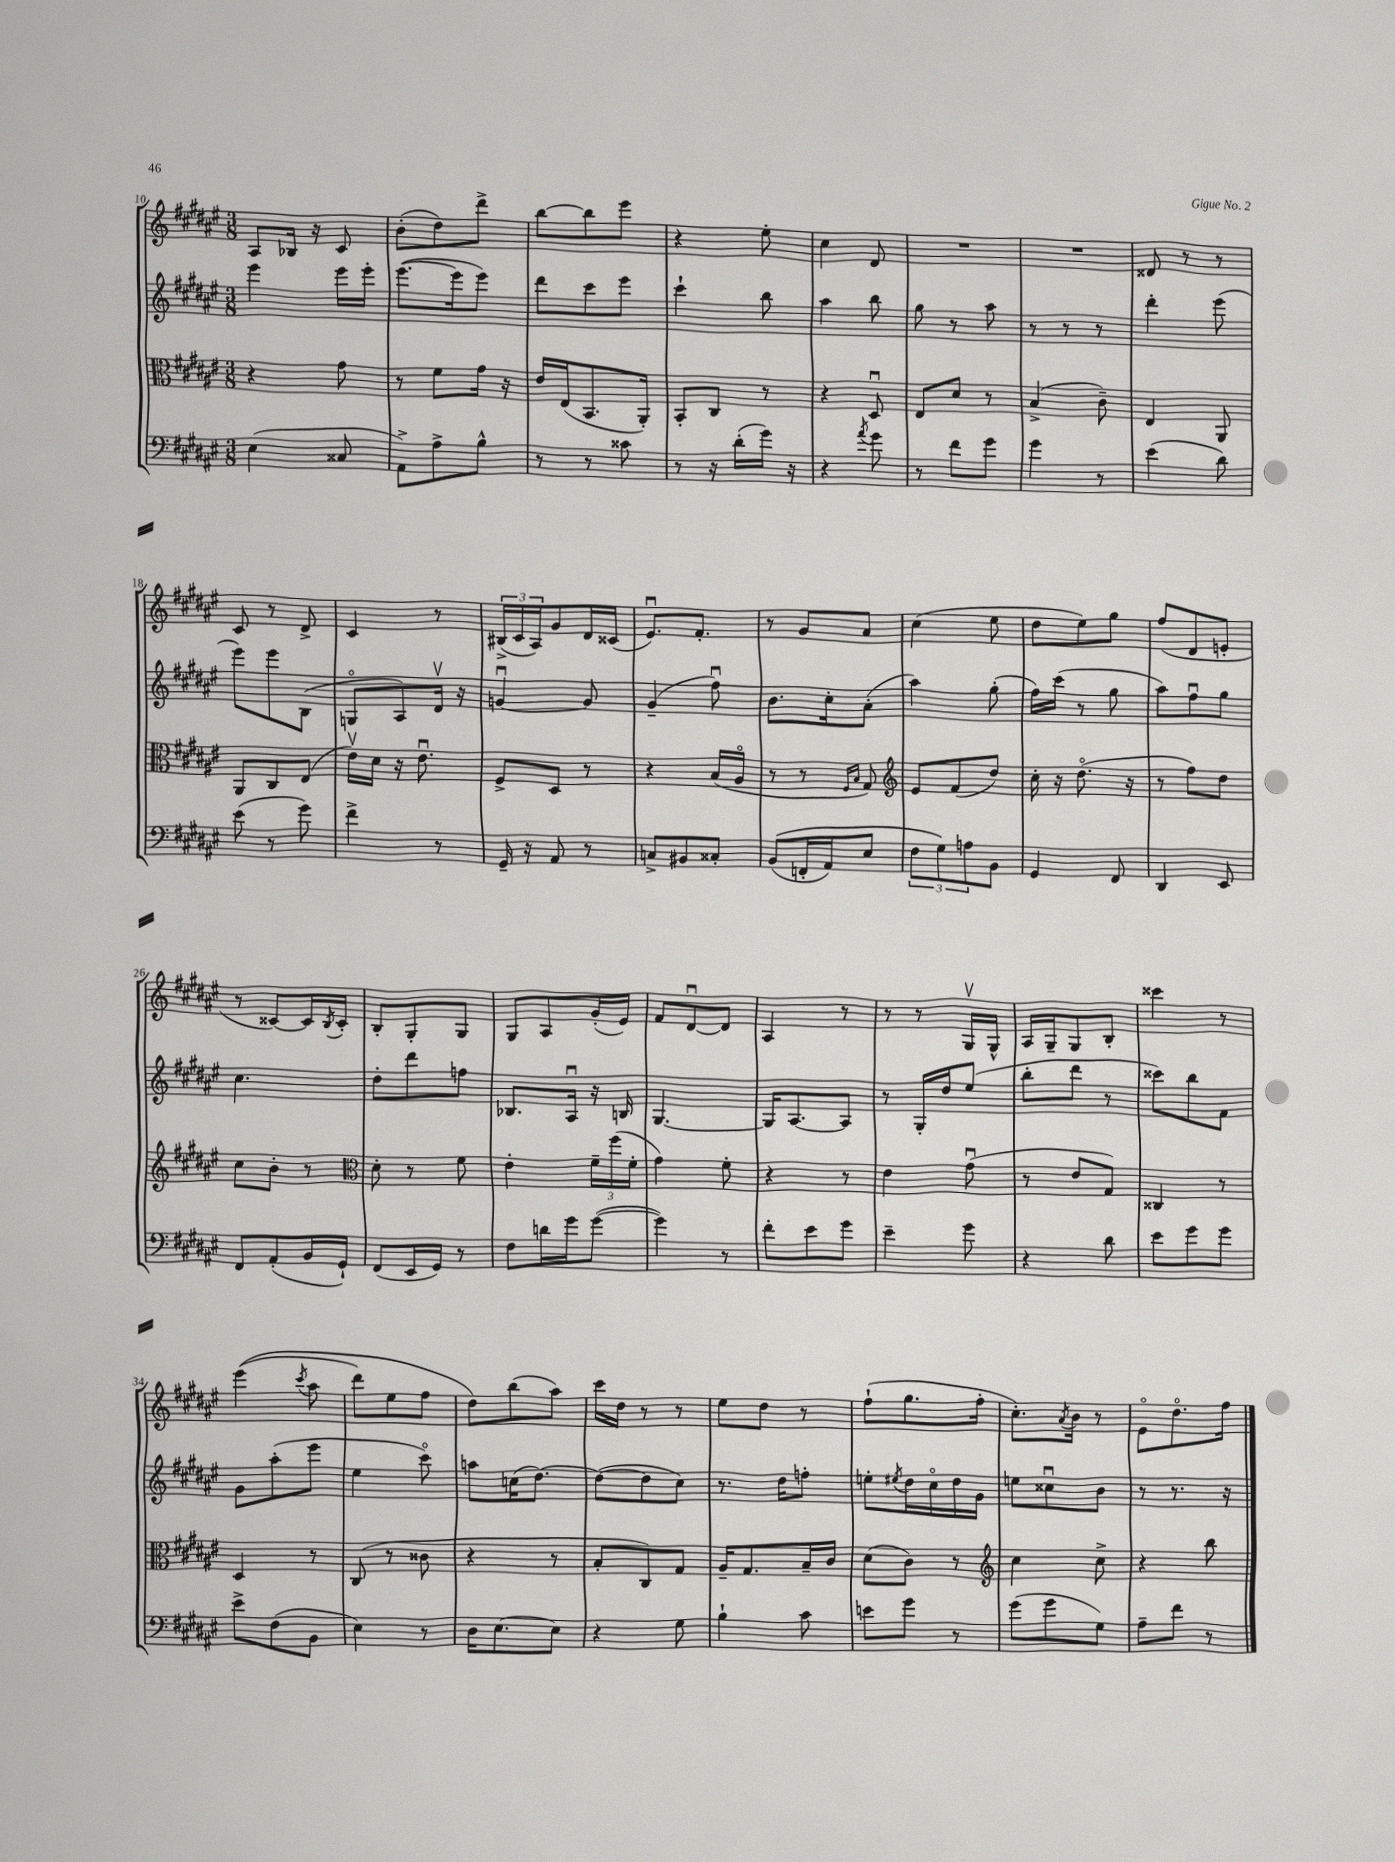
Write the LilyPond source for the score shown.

<<
\new StaffGroup <<
\new Staff = "s0" {
    \clef treble \key fis \major \numericTimeSignature \time 3/8
    ais8 bes16 r16 cis'8 |
    b'8-.( dis''8) dis'''8-> |
    b''8~ b''8 eis'''8 |
    r4 eis''8-. |
    cis''4 dis'8 |
    R4. |
    R4. |
    disis'8 r8 r8 |
    cis'8 r8 dis'8-> |
    cis'4 r8 |
    \tuplet 3/2 { bis16->( cis'16 ais16) } gis'8 dis'16 cisis'16( |
    eis'8.\downbow) fis'8.-. |
    r8 gis'8 ais'8 |
    cis''4( eis''8 |
    dis''8 eis''8) gis''8 |
    fis''8( dis'8 e'8-. |
    r8 cisis'8~) cisis'16 \acciaccatura { b8 } cisis'16-. |
    b8-. gis8-. gis8 |
    gis8 ais8 gis'16-.( eis'16) |
    fis'8 dis'8~\downbow dis'8 |
    ais4 r8 |
    r8 r8 gis16\upbow gis16-^ |
    ais16 gis16-- gis8 b8-. |
    cisis'''4 r8 |
    eis'''4(\( \acciaccatura { cis'''8 } ais''8 |
    dis'''8) eis''8 fis''8 |
    dis''8\) b''8( ais''8) |
    cis'''16 dis''16 r8 r8 |
    eis''8 dis''8 r8 |
    fis''8-!( gis''8. fis''16-. |
    cis''8.-.) \acciaccatura { ais'8 } b'16 r8 |
    eis'8\flageolet dis''8.\flageolet fis''16 \bar "|." |
}
\new Staff = "s1" {
    \clef treble \key fis \major \numericTimeSignature \time 3/8
    eis'''4 eis'''16 eis'''16-. |
    eis'''8.~( eis'''16 eis'''8) |
    dis'''8 cis'''8 eis'''8 |
    cis'''4-! b''8 |
    ais''4 b''8 |
    gis''8 r8 ais''8 |
    r8 r8 r8 |
    dis'''4-. eis'''8( |
    eis'''8) eis'''8 b8( |
    g8\flageolet ais8) dis'16\upbow r16 |
    g'4~\downbow g'8 |
    gis'4--( fis''8\downbow) |
    b'8. cis''16-. ais'8-.( |
    ais''4) gis''8-.( |
    fis''16) cis'''16( r8 gis''8 |
    ais''8) fis''8\downbow gis''8 |
    cis''4. |
    dis''8-. dis'''8 f''8 |
    bes8. ais16\downbow r16 b16 |
    gis4.~ |
    gis16 ais8.~ ais8 |
    r8 gis16-. dis''16 eis''8( |
    b''8-. dis'''8 r8 |
    cisis'''8) b''8 fis'8 |
    gis'8 ais''8-.( eis'''8 |
    eis''4 cis'''8\flageolet) |
    a''8 c''16( dis''8.~) |
    dis''8~( dis''8 cis''8) |
    r8. dis''16 f''8-. |
    e''8-. \acciaccatura { eis''8 } dis''16 cis''16\flageolet dis''16 gis'16 |
    e''8 cisis''8\downbow b'8 |
    r8 r8. r16 \bar "|." |
}
\new Staff = "s2" {
    \clef alto \key fis \major \numericTimeSignature \time 3/8
    r4 gis'8 |
    r8 fis'8 gis'16 r16 |
    eis'16 eis16( b,8. ais,16-.) |
    b,8-. cis8 r8 |
    r4 dis8\downbow |
    eis8 dis'8 r8 |
    b4->( cis'8--) |
    eis4 ais,8 |
    ais,8 cis8 eis8( |
    eis'16\upbow) dis'16 r16 eis'8.\downbow |
    fis8-> dis8 r8 |
    r4 b16( ais16\flageolet |
    r8 r8 \grace { fis16 b16 } gis8) |
    \clef treble eis'8 fis'8( dis''8) |
    cis''16-. r16 dis''8.\flageolet( r16 |
    r8 fis''8) dis''8 |
    cis''8 b'8-. r8 |
    \clef alto dis'8-. r8 fis'8 |
    eis'4-. \tuplet 3/2 { fis'16-- fis''16( fis'16-. } |
    gis'4) fis'8-. |
    r4 r8 |
    eis'4 gis'8\downbow( |
    r8 eis'8 gis8) |
    cisis4 r8 |
    dis4 r8 |
    cis8( r8 cisis'8 |
    r4 r8 |
    b8-. cis8) gis8 |
    ais16-- gis8. b16-- cis'16 |
    dis'8( cis'8) r8 |
    \clef treble cis''4 cis''8-> |
    r4 b''8 \bar "|." |
}
\new Staff = "s3" {
    \clef bass \key fis \major \numericTimeSignature \time 3/8
    eis4( cisis8 |
    ais,8->) ais8-> b8-^ |
    r8 r8 cisis'8 |
    r8 r16 dis'16-.( gis'16) r16 |
    r4 \acciaccatura { ais'8 } gis'8 |
    r8 fis'8 gis'8 |
    gis'4 r8 |
    eis'4( dis'8) |
    eis'8( r8 gis'8) |
    fis'4-> r8 |
    gis,16-- r16 ais,8 r8 |
    c8-> bis,8 cisis8-. |
    b,8(\( f,16-. ais,16) eis8 |
    \tuplet 3/2 { fis8 gis8\) a8 } b,8 |
    gis,4 fis,8 |
    dis,4 eis,8 |
    fis,8 ais,8-.( b,16 gis,16-!) |
    fis,8( eis,16 gis,16) r8 |
    fis8 d'16 gis'16 gis'8~( |
    gis'4) r8 |
    fis'8-. eis'8 gis'8 |
    eis'4-- gis'8 |
    r4 dis'8 |
    eis'8 gis'8 gis'8 |
    eis'8-> fis8( b,8 |
    eis4) r8 |
    dis16 eis8.~ eis8 |
    r4 gis8 |
    b4-! cis'8 |
    e'8 gis'8 r8 |
    gis'8( gis'8 gis8) |
    ais8-- fis'8 r8 \bar "|." |
}
>>
>>
\layout { \context { \Score currentBarNumber = #10 } }
